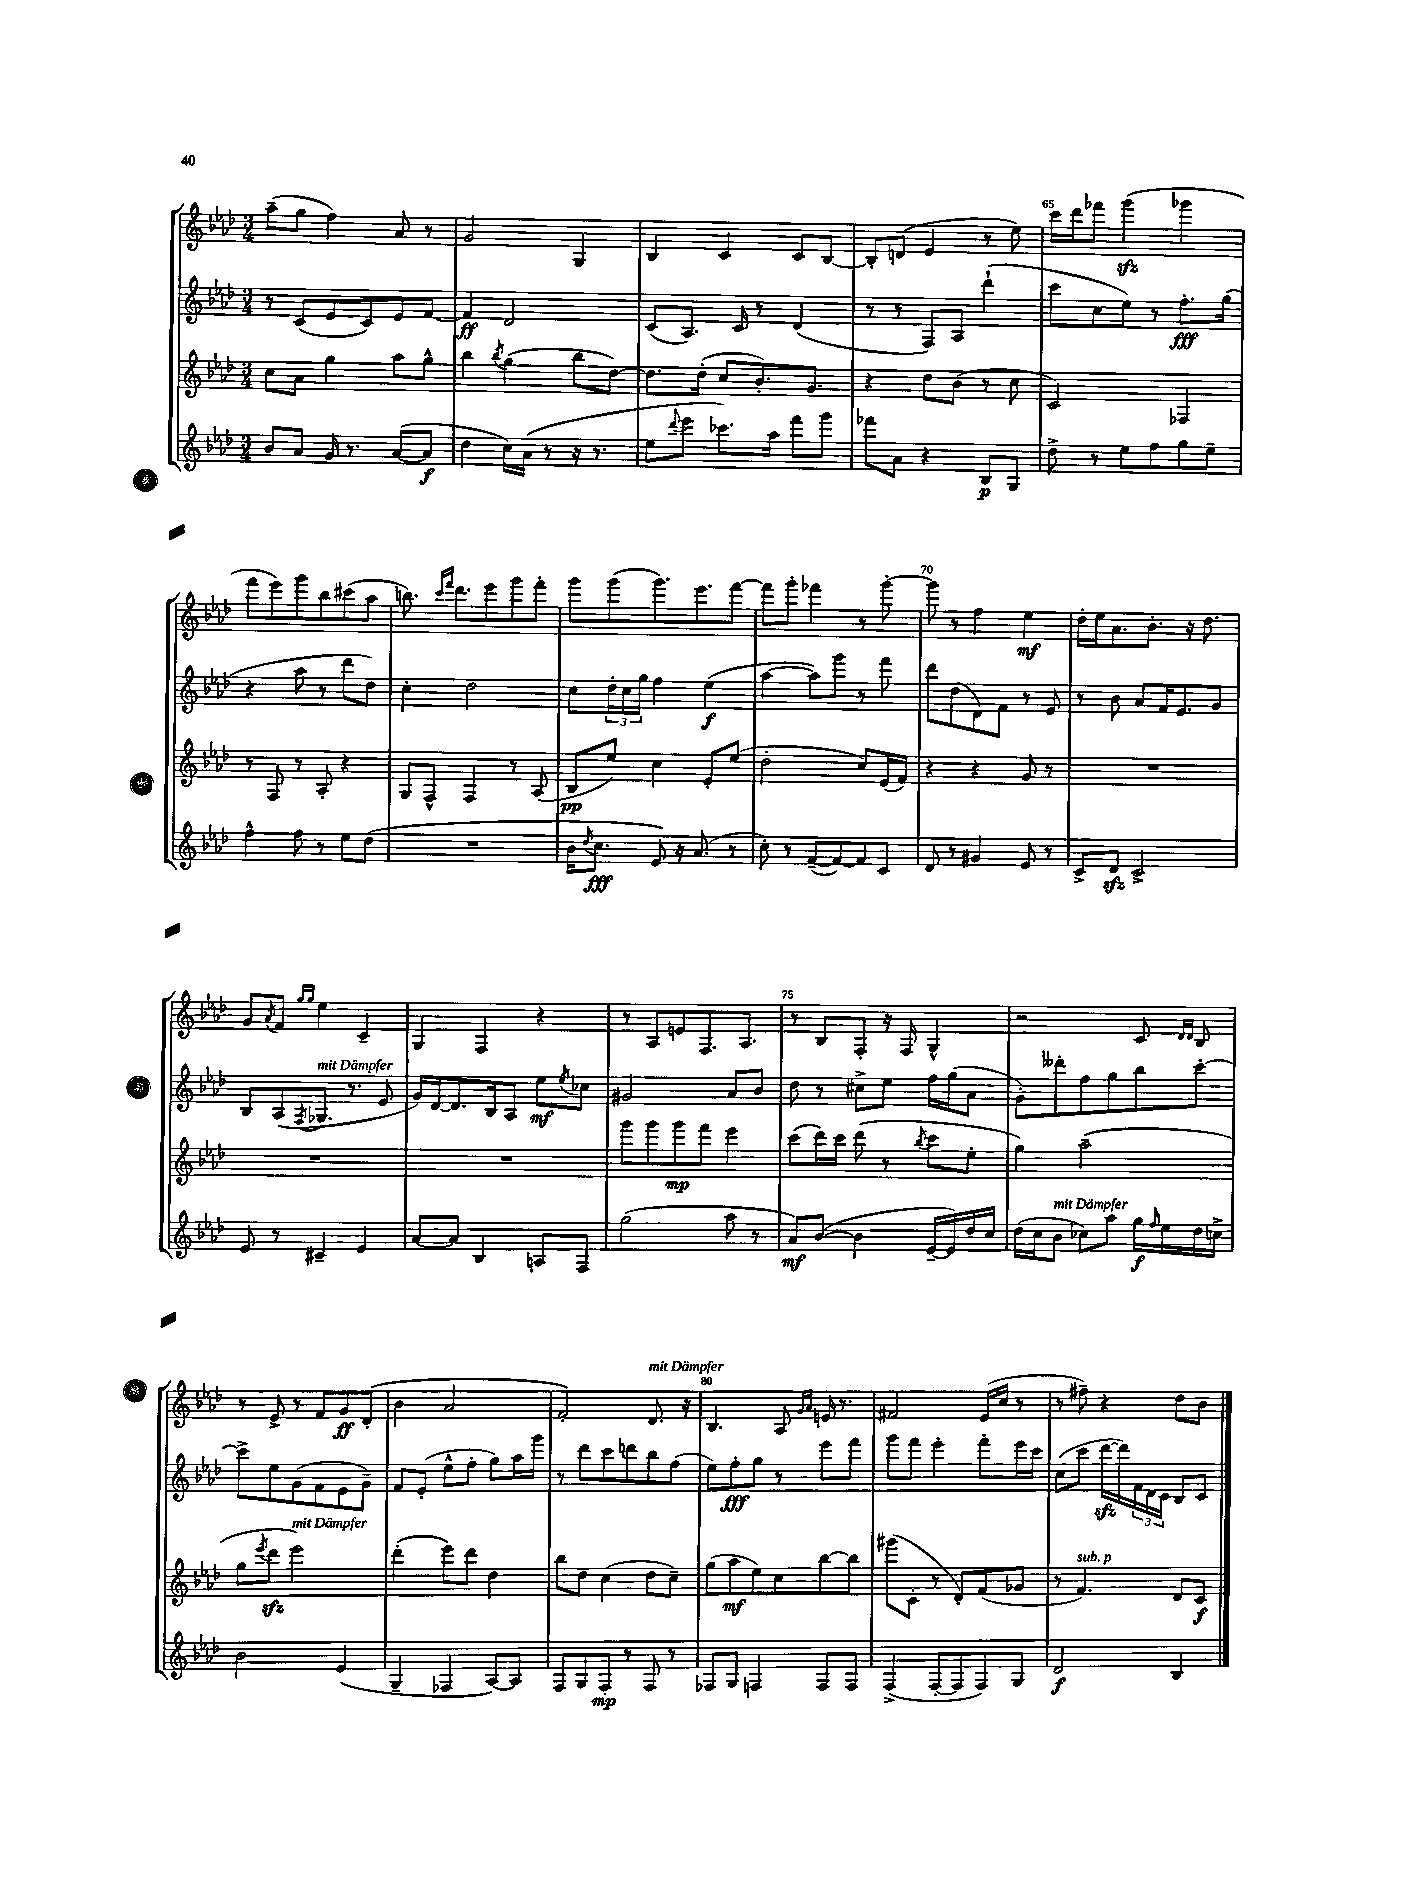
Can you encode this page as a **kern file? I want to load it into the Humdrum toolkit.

**kern	**dynam	**kern	**dynam	**kern	**dynam	**kern	**dynam
*part4	*part4	*part3	*part3	*part2	*part2	*part1	*part1
*staff4	*staff4	*staff3	*staff3	*staff2	*staff2	*staff1	*staff1
*clefG2	*	*clefG2	*	*clefG2	*	*clefG2	*
*k[b-e-a-d-]	*	*k[b-e-a-d-]	*	*k[b-e-a-d-]	*	*k[b-e-a-d-]	*
*M3/4	*	*M3/4	*	*M3/4	*	*M3/4	*
=61	=61	=61	=61	=61	=61	=61	=61
8b-/L	.	8cc\L	.	8r	.	(8aa-~\L	.
8a-/J	.	8a-\J	.	(8c/L	.	8gg\J	.
16g/	.	4gg\	.	8e-/	.	4ff\)	.
8.r	.	.	.	.	.	.	.
.	.	.	.	8c/)	.	.	.
([8a-/L	.	8aa-\L	.	8e-/	.	8a-/	.
8a-/J]	f	8gg^^\J	.	[8f/J	.	8r	.
=62	=62	=62	=62	=62	=62	=62	=62
4dd-\	.	4bb-\	.	4f/]	ff	2g/	.
.	.	8qbb-/	.	.	.	.	.
16cc\LL)	.	(4gg\	.	2d-/	.	.	.
(16a-\JJ	.	.	.	.	.	.	.
8r	.	.	.	.	.	.	.
16r	.	8bb-\L	.	.	.	4G/	.
8.r	.	.	.	.	.	.	.
.	.	[8dd-\J)	.	.	.	.	.
=63	=63	=63	=63	=63	=63	=63	=63
8ee-\L	.	8.dd-\L]	.	(8c/L	.	4B-/	.
8qqddd-/	.	.	.	.	.	.	.
8eee-\J	.	.	.	8.A-/J)	.	.	.
.	.	(16dd-'\Jk	.	.	.	.	.
8.ccc-X\L)	.	8cc/L	.	.	.	4c/	.
.	.	.	.	16c/	.	.	.
.	.	8.b-'/)	.	8r	.	.	.
16aa-\Jk	.	.	.	.	.	.	.
8fff\L	.	.	.	(4d-/	.	8c/L	.
.	.	8.g/J	.	.	.	.	.
8ggg\J	.	.	.	.	.	[8B-/J	.
=64	=64	=64	=64	=64	=64	=64	=64
8fff-X\L	.	4r	.	8r	.	8B-'/L]	.
8a-\J	.	.	.	8r	.	(8dn/J	.
4r	.	8dd-\L	.	8F/L)	.	4e-/	.
.	.	(8b-\J	.	8A-/J	.	.	.
8B-/L	p	8r	.	(4ddd-`\	.	8r	.
8G/J	.	8cc\	.	.	.	8ee-\)	.
=65	=65	=65	=65	=65	=65	=65	=65
8dd-^\	.	2c/)	.	8ccc\L	.	16ccc\LL	.
.	.	.	.	.	.	16ddd-\J	.
8r	.	.	.	8cc\	.	8fff-X\J	.
8ee-\L	.	.	.	8ee-\J)	.	(4gggzz\	.
8ff\	.	.	.	8r	.	.	.
8gg\	.	4F-X/	.	8.ff'\L	fff	4ggg-X\	.
8ee-~\J	.	.	.	.	.	.	.
.	.	.	.	(16gg\Jk	.	.	.
!!LO:LB:g=z
=66	=66	=66	=66	=66	=66	=66	=66
4ff^^\	.	8r	.	4r	.	8fff\L	.
.	.	8F/	.	.	.	8eee-\)	.
8ff\	.	8r	.	8aa-\	.	8ggg\	.
8r	.	8A-'/	.	8r	.	8bb-\	.
8ee-\L	.	4r	.	8ddd-\L	.	(8ccc#X\	.
(8dd-\J	.	.	.	8dd-\J)	.	8aa-\J	.
=67	=67	=67	=67	=67	=67	=67	=67
2.r	.	8G/L	.	4cc'\	.	8.bbn\)	.
.	.	8F^^/J	.	.	.	.	.
.	.	.	.	.	.	16qqccc/LL	.
.	.	.	.	.	.	16qqfff/JJ	.
.	.	.	.	.	.	8.ddd-\L	.
.	.	4F/	.	2dd-\	.	.	.
.	.	.	.	.	.	8eee-\	.
.	.	8r	.	.	.	8ggg\	.
.	.	(8A-/	.	.	.	8fff'\J	.
=68	=68	=68	=68	=68	=68	=68	=68
16b-\KL	.	8B-/L	pp	8cc\L	.	8ggg\L	.
8qdd-/	.	.	.	.	.	.	.
8.cc\J	fff	.	.	.	.	.	.
.	.	8ee-/J)	.	24dd-'\L	.	(8ggg\	.
.	.	.	.	24cc\	.	.	.
.	.	.	.	24gg\JJ	.	.	.
8e-/)	.	4cc\	.	4ff\	.	8.ggg\)	.
16r	.	.	.	.	.	.	.
(8.a-/	.	.	.	.	.	8.eee-\	.
.	.	8e-'/L	.	(4ee-\	f	.	.
8r	.	(8ee-/J	.	.	.	[8fff\J	.
=69	=69	=69	=69	=69	=69	=69	=69
8cc'\)	.	2dd-'\	.	[4aa-\	.	8fff\L]	.
8r	.	.	.	.	.	8ggg'\J	.
([8f~/L	.	.	.	8aa-\L])	.	4fff-X\	.
8f/_)	.	.	.	8ggg\J	.	.	.
8f/]	.	8cc/L)	.	8r	.	8r	.
8c/J	.	(16e-/L	.	8fff\	.	[8ggg'\	.
.	.	16f/JJ)	.	.	.	.	.
=70	=70	=70	=70	=70	=70	=70	=70
8d-/	.	4r	.	8ddd-\L	.	8ggg\]	.
8r	.	.	.	(8dd-\	.	8r	.
4g#X/	.	4r	.	8d-\)	.	4ff\	.
.	.	.	.	8f\J	.	.	.
8e-/	.	8g/	.	8r	.	4ee-\	mf
8r	.	8r	.	8e-/	.	.	.
=71	=71	=71	=71	=71	=71	=71	=71
8c^/L	.	2.r	.	8r	.	16dd-'\LL	.
.	.	.	.	.	.	16ee-\J	.
8d-zz/J	.	.	.	8b-\	.	8.a-\	.
2c^/	.	.	.	8a-/L	.	.	.
.	.	.	.	.	.	8.b-'\J	.
.	.	.	.	16f/K	.	.	.
.	.	.	.	8.e-/	.	.	.
.	.	.	.	.	.	16r	.
.	.	.	.	.	.	8.dd-\	.
.	.	.	.	8g/J	.	.	.
!!LO:LB:g=z
=72	=72	=72	=72	=72	=72	=72	=72
8e-/	.	2.r	.	8B-/L	.	8g/L	.
.	.	.	.	.	.	8qa-/	.
8r	.	.	.	(8A-/	.	8f/J	.
.	.	.	.	.	.	16qqgg/LL	.
.	.	.	.	8qF/	.	16qqgg/JJ	.
!	!	!	!	!LO:TX:a:i:t=mit Dämpfer	!	!	!
4c#X~/	.	.	.	8.G-X/J	.	4ee-\	.
.	.	.	.	8.r	.	.	.
4e-/	.	.	.	.	.	4c~/	.
.	.	.	.	8e-/	.	.	.
=73	=73	=73	=73	=73	=73	=73	=73
[8a-/L	.	2.r	.	16g/LL)	.	4G/	.
.	.	.	.	[16d-/J	.	.	.
8a-/J]	.	.	.	8.d-/]	.	.	.
4B-/	.	.	.	.	.	4F/	.
.	.	.	.	16B-/k	.	.	.
.	.	.	.	8A-/J	.	.	.
8An/L	.	.	.	8ee-\L	mf	4r	.
.	.	.	.	8qee-/	.	.	.
8F/J	.	.	.	8cc-X\J	.	.	.
=74	=74	=74	=74	=74	=74	=74	=74
(2gg\	.	8ggg\L	.	2g#X/	.	8r	.
.	.	8ggg\	.	.	.	8A-/L	.
.	.	8ggg\	mp	.	.	8en/	.
.	.	8fff\J	.	.	.	8.F/	.
8aa-\	.	4eee-\	.	8a-/L	.	.	.
.	.	.	.	.	.	8.A-/J	.
8r	.	.	.	8b-/J	.	.	.
=75	=75	=75	=75	=75	=75	=75	=75
8a-/L)	mf	(8ccc\L	.	8dd-\	.	8r	.
([8b-/J	.	16ddd-\L)	.	8r	.	8B-/L	.
.	.	16ccc\JJ	.	.	.	.	.
4b-\]	.	(8ddd-\	.	8cc#X^\L	.	8F'/J	.
.	.	8r	.	8ee-\J	.	16r	.
.	.	.	.	.	.	16F/	.
.	.	8qbb-/	.	.	.	.	.
[16e-~/LL	.	8ccc\L	.	16ff\LL	.	4G^^/	.
16e-/])	.	.	.	(16gg\J	.	.	.
16dd-/	.	8ee-'\J	.	8a-\J	.	.	.
16cc/JJ	.	.	.	.	.	.	.
=76	=76	=76	=76	=76	=76	=76	=76
(16dd-\LL	.	4gg\)	.	8g'\L)	.	2r	.
16cc\J	.	.	.	.	.	.	.
!LO:TX:a:i:t=mit Dämpfer	!	!	!	!	!	!	!
8b-\J	.	.	.	8ddd--X'\	.	.	.
8cc-X\L)	.	(2aa-~\	.	8ff\	.	.	.
8aa-\J	.	.	.	8gg\	.	.	.
16gg\LL	f	.	.	8bb-\	.	8c/	.
16qqff/	.	.	.	.	.	.	.
16ee-\	.	.	.	.	.	.	.
.	.	.	.	.	.	16qqd-/LL	.
.	.	.	.	.	.	16qqd-/JJ	.
16dd-\	.	.	.	[8ccc'\J	.	8B-/	.
16ccn^\JJ	.	.	.	.	.	.	.
!!LO:LB:g=z
=77	=77	=77	=77	=77	=77	=77	=77
2b-\	.	8gg\L	.	8ccc^\L]	.	8r	.
.	.	8qeee-/	.	.	.	.	.
.	.	8ddd-zz\J	.	8ee-\	.	8e-^/	.
!	!	!LO:TX:a:i:t=mit Dämpfer	!	!	!	!	!
.	.	2eee-\)	.	(8g\	.	8r	.
.	.	.	.	8f\	.	8f/L	.
(4e-/	.	.	.	8e-\	.	8g/	ff
.	.	.	.	8g~\J)	.	(8d-'/J	.
=78	=78	=78	=78	=78	=78	=78	=78
4G~/	.	(4ddd-'\	.	8f/L	.	4b-\	.
.	.	.	.	(8e-'/J	.	.	.
4F-X/	.	8eee-\L)	.	8ee-^^\L	.	2a-/	.
.	.	8ddd-\J	.	8ff'\J	.	.	.
[8A-/L)	.	4dd-\	.	8gg\L)	.	.	.
8A-/J]	.	.	.	16aa-\L	.	.	.
.	.	.	.	16ggg\JJ	.	.	.
=79	=79	=79	=79	=79	=79	=79	=79
8F/L	.	8bb-\L	.	8r	.	2f'/)	.
8G/	.	8dd-\J	.	8ddd-\L	.	.	.
8F'/J	mp	(4cc\	.	8ccc\	.	.	.
8r	.	.	.	8dddn\	.	.	.
!	!	!	!	!	!	!LO:TX:a:i:t=mit Dämpfer	!
8F/	.	8dd-\L	.	8bb-\	.	8.d-/	.
8r	.	8cc~\J)	.	(8ff\J	.	.	.
.	.	.	.	.	.	16r	.
=80	=80	=80	=80	=80	=80	=80	=80
8F-X/L	.	(8gg\L	.	8ee-\L)	.	4.B-/	.
8G/J	.	8aa-\	mf	8ff'\	fff	.	.
4Fn/	.	8ee-\)	.	8gg\J	.	.	.
.	.	8cc\	.	8r	.	8A-/	.
.	.	.	.	.	.	16qqg/LL	.
.	.	.	.	.	.	16qqa-/JJ	.
8F/L	.	[8bb-\	.	8eee-\L	.	16en/	.
.	.	.	.	.	.	8.r	.
8F/J	.	8bb-\J]	.	8fff\J	.	.	.
=81	=81	=81	=81	=81	=81	=81	=81
(4F^/	.	(8ggg#X\L	.	8ggg\L	.	2f#X/	.
.	.	8c'\J	.	8fff\J	.	.	.
[8F'/L	.	8r	.	4eee-'\	.	.	.
8F/]	.	8d-'/L)	.	.	.	.	.
8F/)	.	(8f/	.	8fff'\L	.	(16e-/LL	.
.	.	.	.	.	.	16cc/JJ	.
8G/J	.	8g-X/J	.	16eee-\L	.	8r	.
.	.	.	.	16ccc\JJ	.	.	.
=82	=82	=82	=82	=82	=82	=82	=82
2d-/	f	8r	.	(8cc\L	.	8r	.
!	!	!LO:TX:a:i:t=sub. p	!	!	!	!	!
.	.	4.f/)	.	8ccc\J	.	8ff#X~\)	.
.	.	.	.	[16ddd-zz\LL	.	4r	.
.	.	.	.	16ddd-\])	.	.	.
.	.	.	.	24f\	.	.	.
.	.	.	.	24d-\	.	.	.
.	.	.	.	24c\JJ	.	.	.
4B-/	.	8d-/L	.	8B-/L	.	8dd-\L	.
.	.	8c/J	f	8c/J	.	8b-\J	.
==	==	==	==	==	==	==	==
*-	*-	*-	*-	*-	*-	*-	*-
